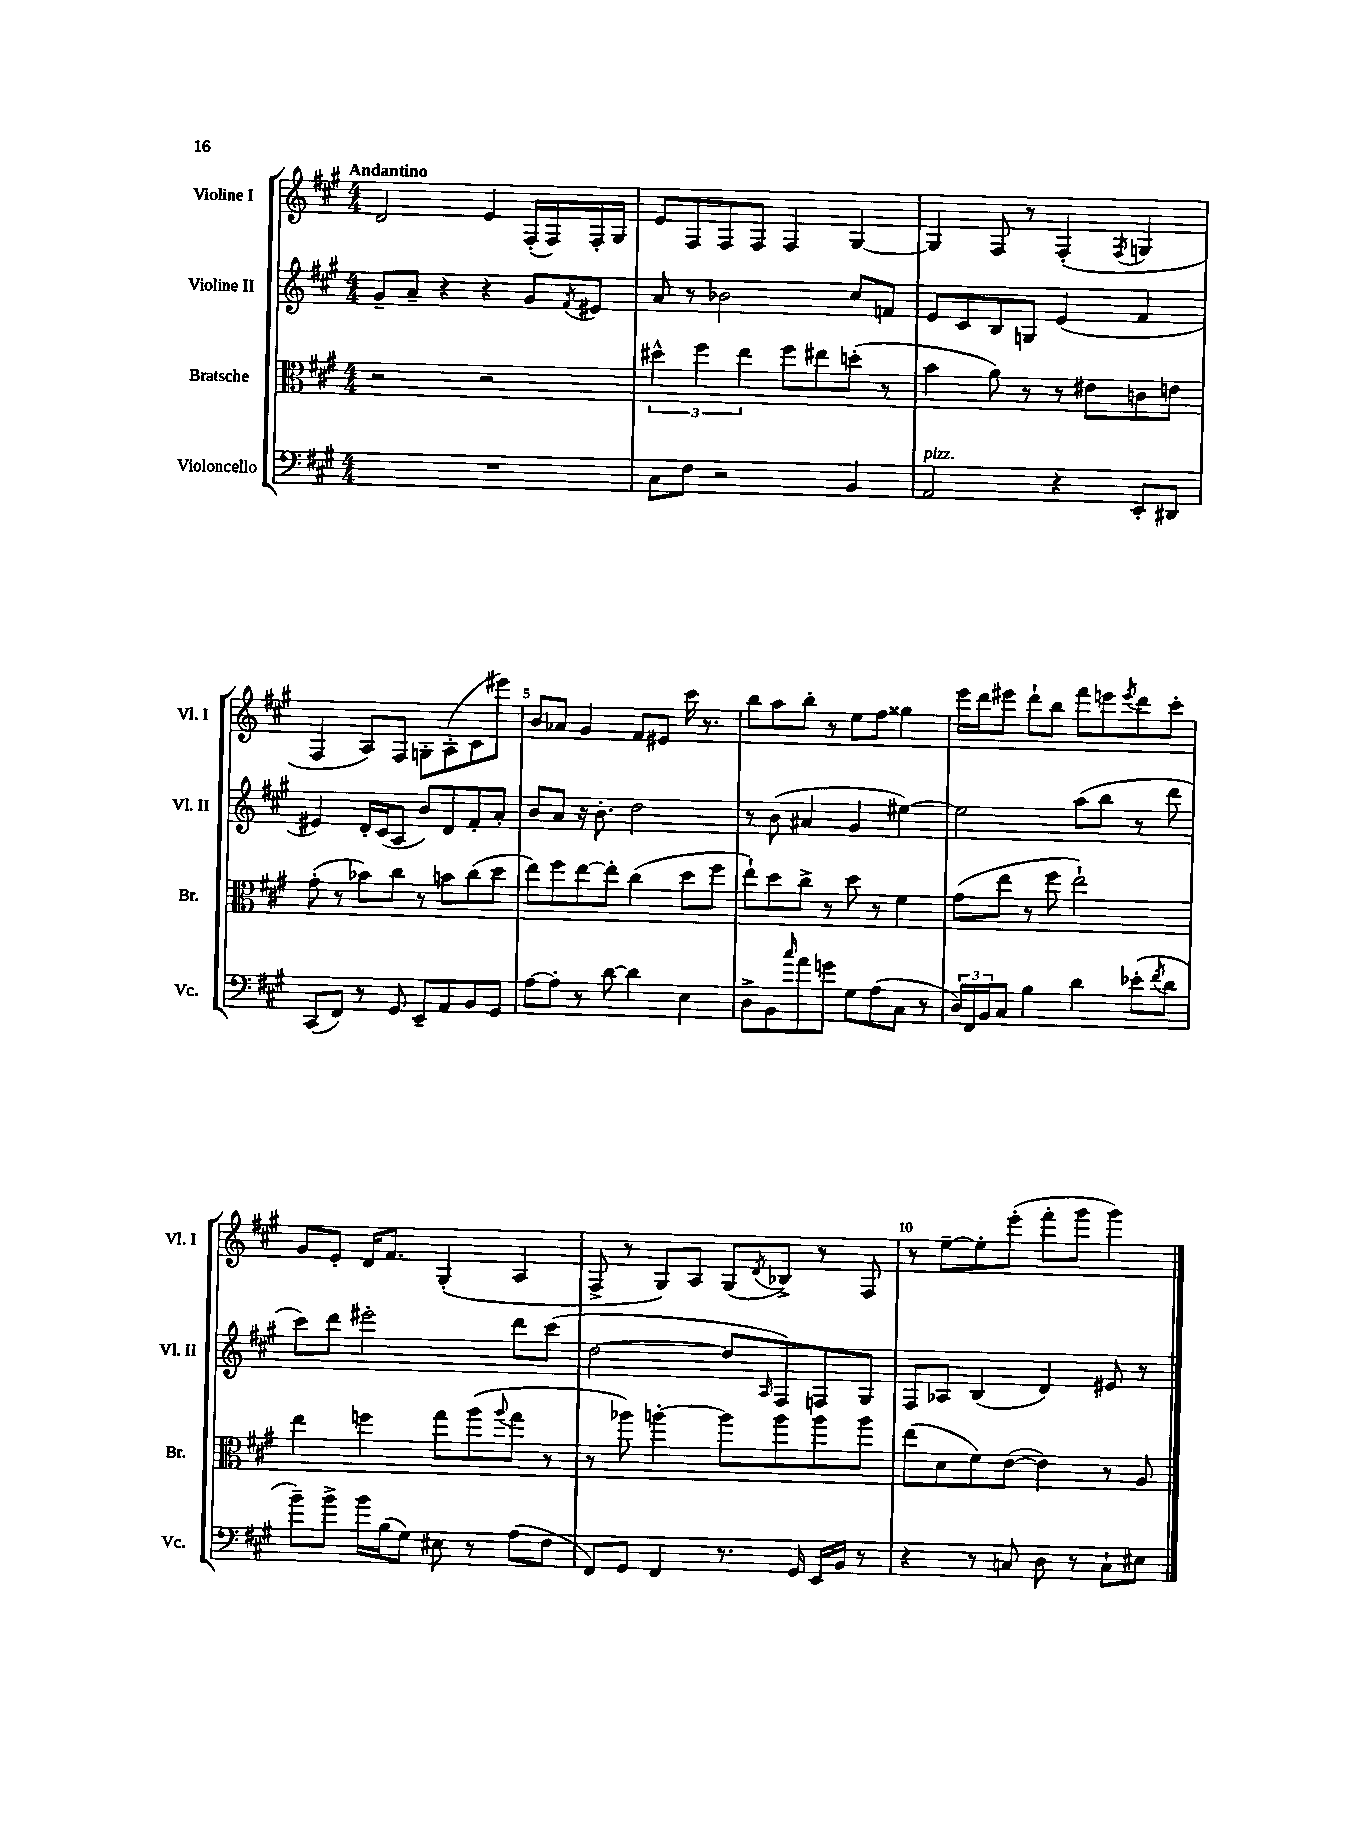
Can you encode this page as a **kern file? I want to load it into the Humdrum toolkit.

**kern	**kern	**kern	**kern
*part4	*part3	*part2	*part1
*staff4	*staff3	*staff2	*staff1
*I"Violoncello	*I"Bratsche	*I"Violine II	*I"Violine I
*I'Vc.	*I'Br.	*I'Vl. II	*I'Vl. I
*clefF4	*clefC3	*clefG2	*clefG2
*k[f#c#g#]	*k[f#c#g#]	*k[f#c#g#]	*k[f#c#g#]
*M4/4	*M4/4	*M4/4	*M4/4
=1	=1	=1	=1
!	!	!	!LO:TX:a:B:t=Andantino
1r	2r	8g#~/L	2d/
.	.	8a~/J	.
.	.	4r	.
.	2r	4r	4e/
.	.	8g#/L	(16F#'/LL
.	.	.	16F#/)
.	.	8qf#/	.
.	.	8e#X/J	16F#'/
.	.	.	16G#/JJ
=2	=2	=2	=2
8C#\L	6dd#X^^\	8a/	8e/L
8F#\J	.	8r	8F#/
.	6ff#\	.	.
2r	.	2b-X\	8F#/
.	6ee\	.	.
.	.	.	8F#/J
.	8ff#\L	.	4F#/
.	8ee#X\	.	.
4BB/	(8ddn'\J	8cc#/L	[4G#/
.	8r	8fn/J	.
=3	=3	=3	=3
!LO:TX:a:i:t=pizz.	!	!	!
2AA/	4b\	8e/L	4G#/]
.	.	8c#/	.
.	8a\)	8B/	8F#/
.	8r	8Gn/J	8r
4r	8r	(4e/	(4F#'/
.	8e#X\L	.	.
.	.	.	8qF#/
8EE'/L	8cn\	4f#/	4Gn/
8DD#X/J	8en\J	.	.
!!LO:LB:g=z
=4	=4	=4	=4
(8CC#/L	(8g#'\	4e#X/)	4F#/
8FF#/J)	8r	.	.
8r	8b-X\L)	16d'/LL	8A/L)
.	.	(16c#/J	.
8GG#/	8cc#\J	8A/J	8F#/J
8EE~/L	8r	8b/L)	8Gn'\L
8AA/	8bn\L	8d/	(8A'\
8BB/	(8cc#\	8f#'/	8c#\
8GG#/J	8dd\J	8a'/J	8eee#X\J)
=5	=5	=5	=5
[8A\L	8ee\L)	8b/L	8b/L
8A'\J]	8ff#\	8a/J	8a-X/J
8r	[8ee\	16r	4g#/
.	.	8.b'\	.
[8d\	8ee'\J]	.	.
4d\]	(4cc#\	2dd\	8f#/L
.	.	.	8e#X/J
4E\	8dd\L	.	16ccc#\
.	.	.	8.r
.	8ff#\J	.	.
=6	=6	=6	=6
8D^\L	8ee`\L)	8r	8bb\L
8BB\	8dd\	(8b\	8aa\
16qqcc#/	.	.	.
8a\	8cc#^\J	4a#X/	8bb'\J
8gn\J	8r	.	8r
8G#\L	8dd\	4g#/	8ee\L
(8A\	8r	.	8ff#\J
8C#\J	4f#\	[4ee#X\)	4gg##X\
8r	.	.	.
=7	=7	=7	=7
24D/LL)	(8g#\L	2ee#\]	16eee\LL
24FF#/	.	.	.
.	.	.	16ddd\J
24BB/J	.	.	.
8C#/J	8ee\J	.	8eee#X\J
4B\	8r	.	8ddd`\L
.	8ff#\	.	8bb\J
4d\	2ee`\)	(8aa\L	8fff#\L
.	.	8bb\J	8eeen\
.	.	.	8qeee/
(8e-X'\L	.	8r	8ddd\
8qf#/	.	.	.
8d\J	.	8ddd\	8ccc#'\J
!!LO:LB:g=z
=8	=8	=8	=8
8b~\L)	4ee\	8ccc#\L)	8g#/L
8b^\J	.	8ddd\J	8e'/J
16b\LL	4ffn\	2eee#X'\	16d/KL
(16B\J	.	.	8.f#/J
8G#\J)	.	.	.
8E#X\	8gg#\L	.	(4G#'/
8r	(8aa\	.	.
.	8qqaa/	.	.
(8A\L	8gg#\J	8ddd\L	4A/
8F#\J	8r	(8ccc#\J	.
=9	=9	=9	=9
8FF#/L)	8r	[2dd\	8F#^/
8GG#/J	8aa-X\)	.	8r
4FF#/	[4aan'\	.	8G#/L)
.	.	.	8A/J
8.r	8aa\L]	8dd/L]	(8G#/L
.	.	16qqA/	8qd/
.	8aa\	8F#/)	8B-X^/J)
16GG#/	.	.	.
16EE/LL	8aa\	8Fn/	8r
16BB/JJ	.	.	.
8r	8aa\J	8G#/J	8F#/
=10	=10	=10	=10
4r	(8ee\L	8F#/L	8r
.	8d\	8A-X/J	[8ee~\L
8r	8f#\)	(4B/	8ee'\]
8Cn/	([8e\J	.	(8eee'\J
8D\	4e\])	4d/)	8fff#'\L
8r	.	.	8ggg#\J
8C`\L	8r	8e#X/	4ggg#\)
8E#X\J	8A/	8r	.
==	==	==	==
*-	*-	*-	*-
